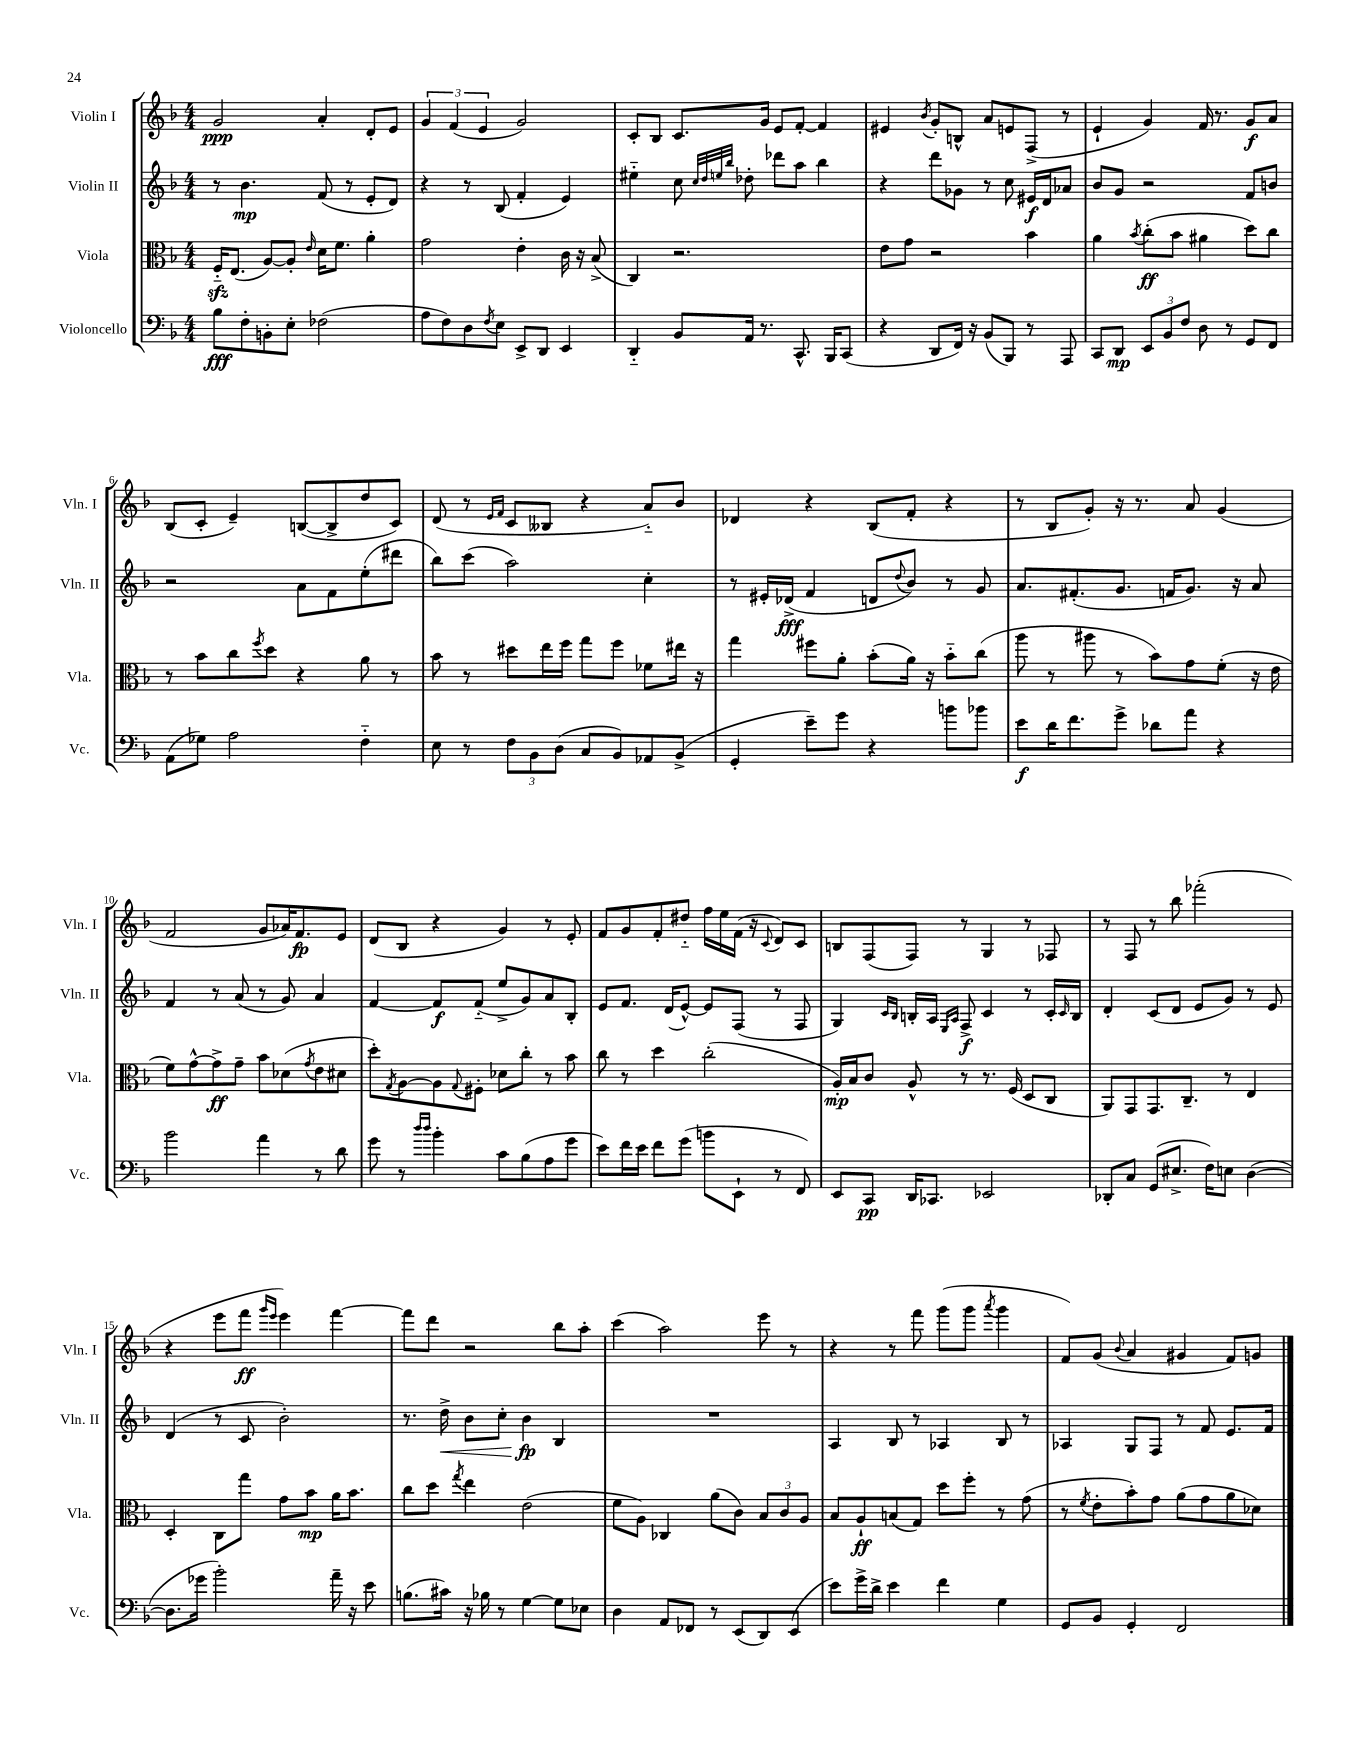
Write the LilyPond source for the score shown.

<<
\new StaffGroup <<
\new Staff = "s0" \with { instrumentName = "Violin I" shortInstrumentName = "Vln. I" } {
    \clef treble \key f \major \numericTimeSignature \time 4/4
    g'2\ppp a'4-. d'8-. e'8 |
    \tuplet 3/2 { g'4 f'4( e'4 } g'2) |
    c'8-. bes8 c'8. g'16 e'8 f'8~-. f'4 |
    eis'4 \acciaccatura { bes'8 } g'8-. b8-^ a'8 e'8 f8->( r8 |
    e'4-! g'4) f'16 r8. g'8\f a'8 |
    bes8( c'8-. e'4--) b8~( b8-> d''8 c'8) |
    d'8( r8 \grace { e'16 f'16 } c'8 beses8 r4 a'8-_) bes'8 |
    des'4 r4 bes8( f'8-. r4 |
    r8 bes8 g'8-.) r16 r8. a'8 g'4( |
    f'2 g'8 aes'16) f'8.\fp e'8 |
    d'8( bes8 r4 g'4) r8 e'8-. |
    f'8 g'8 f'8-. dis''8-_ f''16 e''16 f'16( r16 \appoggiatura { c'8 } d'8) c'8 |
    b8 f8( f8) r8 g4 r8 fes8 |
    r8 f8 r8 bes''8 fes'''2-.( |
    r4 e'''8 f'''8\ff \grace { g'''16 e'''16 } e'''4) f'''4~ |
    f'''8 d'''8 r2 bes''8 a''8-. |
    c'''4( a''2) e'''8 r8 |
    r4 r8 f'''8 g'''8( g'''8 \acciaccatura { a'''8 } g'''4 |
    f'8) g'8( \appoggiatura { bes'8 } a'4 gis'4 f'8) g'8 \bar "|." |
}
\new Staff = "s1" \with { instrumentName = "Violin II" shortInstrumentName = "Vln. II" } {
    \clef treble \key f \major \numericTimeSignature \time 4/4
    r8 bes'4.\mp f'8( r8 e'8-. d'8) |
    r4 r8 bes8( f'4-. e'4) |
    eis''4-_ c''8 \grace { c''32 d''32 e''32 bes''32 } des''8-. des'''8 a''8 bes''4 |
    r4 d'''8 ges'8 r8 c''8 eis'16\f d'16 aes'8 |
    bes'8 g'8 r2 f'8 b'8 |
    r2 a'8 f'8 e''8-.( dis'''8 |
    bes''8) c'''8( a''2) c''4-. |
    r8 eis'16-. des'16->\fff( f'4 d'8 \appoggiatura { d''8 } bes'8) r8 g'8 |
    a'8. fis'8.-.( g'8. f'16 g'8.) r16 a'8 |
    f'4 r8 a'8( r8 g'8) a'4 |
    f'4~ f'8\f f'8-_( e''8-> g'8) a'8 bes8-. |
    e'8 f'8. d'16( e'8~-^) e'8 f8( r8 f8 |
    g4) \grace { c'16 bes16 } b16-. a16 \grace { e16 a16 } f8->\f c'4 r8 c'16-. \grace { c'16 } b16 |
    d'4-. c'8( d'8 e'8 g'8) r8 e'8 |
    d'4( r8 c'8 bes'2-.) |
    r8. d''16->\< bes'8 c''8-. bes'4\fp\! bes4 |
    R1 |
    a4 bes8 r8 aes4 bes8 r8 |
    aes4 g8 f8 r8 f'8 e'8. f'16 \bar "|." |
}
\new Staff = "s2" \with { instrumentName = "Viola" shortInstrumentName = "Vla." } {
    \clef alto \key f \major \numericTimeSignature \time 4/4
    f16-_\sfz e8.( a8~) a8-. \grace { e'16 } d'16 f'8. a'4-. |
    g'2 e'4-. c'16 r16 bes8->( |
    c4) r2. |
    e'8 g'8 r2 bes'4 |
    a'4 \acciaccatura { bes'8 } c''8-.\ff( bes'8 ais'4 d''8) c''8 |
    r8 bes'8 c''8 \acciaccatura { f''8 } d''8 r4 a'8 r8 |
    bes'8 r8 dis''8 e''16 f''16 g''8 f''8 fes'8 eis''16 r16 |
    g''4 fis''8 a'8-. bes'8-.( a'16) r16 bes'8-_ c''8( |
    a''8 r8 ais''8 r8 bes'8) g'8 f'8-.( r16 e'16 |
    f'8) g'8~-^ g'8->\ff g'8-- bes'8 des'8( \acciaccatura { g'8 } e'8 dis'8 |
    d''8-.) \acciaccatura { g8 } a8~ a8 \appoggiatura { g8 } fis8-. des'8 c''8-. r8 bes'8 |
    c''8 r8 d''4 c''2-.( |
    a16-.\mp) bes16 c'8 a8-^ r8 r8. f16( d8 c8 |
    a,8) g,8 g,8. c8.-- r8 e4 |
    d4-. c8 g''8 g'8 bes'8\mp a'16 bes'8. |
    c''8 d''8 \acciaccatura { g''8 } e''4 e'2( |
    f'8 a8) ces4 a'8( c'8) \tuplet 3/2 { bes8 c'8 a8 } |
    bes8 a8-!\ff b8( g8) d''8 f''8-. r8 g'8( |
    r8 \acciaccatura { f'8 } e'8-. bes'8-.) g'8 a'8( g'8 a'8 des'8) \bar "|." |
}
\new Staff = "s3" \with { instrumentName = "Violoncello" shortInstrumentName = "Vc." } {
    \clef bass \key f \major \numericTimeSignature \time 4/4
    bes8\fff f8-. b,8-. e8-. fes2( |
    a8 f8) d8 \acciaccatura { f8 } e8 e,8-> d,8 e,4 |
    d,4-_ bes,8 a,16 r8. c,8.-^ bes,,16 c,8( |
    r4 d,8 f,16) r16 bes,8( bes,,8) r8 a,,8 |
    c,8 d,8\mp \tuplet 3/2 { e,8 bes,8 f8 } d8 r8 g,8 f,8 |
    a,8( ges8) a2 f4-_ |
    e8 r8 \tuplet 3/2 { f8 bes,8 d8( } c8 bes,8) aes,8 bes,8->( |
    g,4-. e'8--) g'8 r4 b'8 bes'8 |
    e'8\f d'16 f'8. g'8-> des'8 a'8 r4 |
    bes'2 a'4 r8 d'8 |
    g'8 r8 \grace { d''16 d''16 } bes'4-. c'8 bes8( a8 g'8 |
    e'8) f'16 e'16 f'8 g'8( b'8 e,8-! r8 f,8) |
    e,8 c,8\pp d,16 ces,8. ees,2 |
    des,8-. c8 g,8( eis8.-> f16) e8 d4~( |
    d8. ges'16 bes'2-.) a'16-- r16 e'8 |
    b8.( cis'16) r16 bes16 r8 g4~ g8 ees8 |
    d4 a,8 fes,8 r8 e,8( d,8) e,8( |
    e'8) g'16-> d'16-> e'4 f'4 g4 |
    g,8 bes,8 g,4-. f,2 \bar "|." |
}
>>
>>
